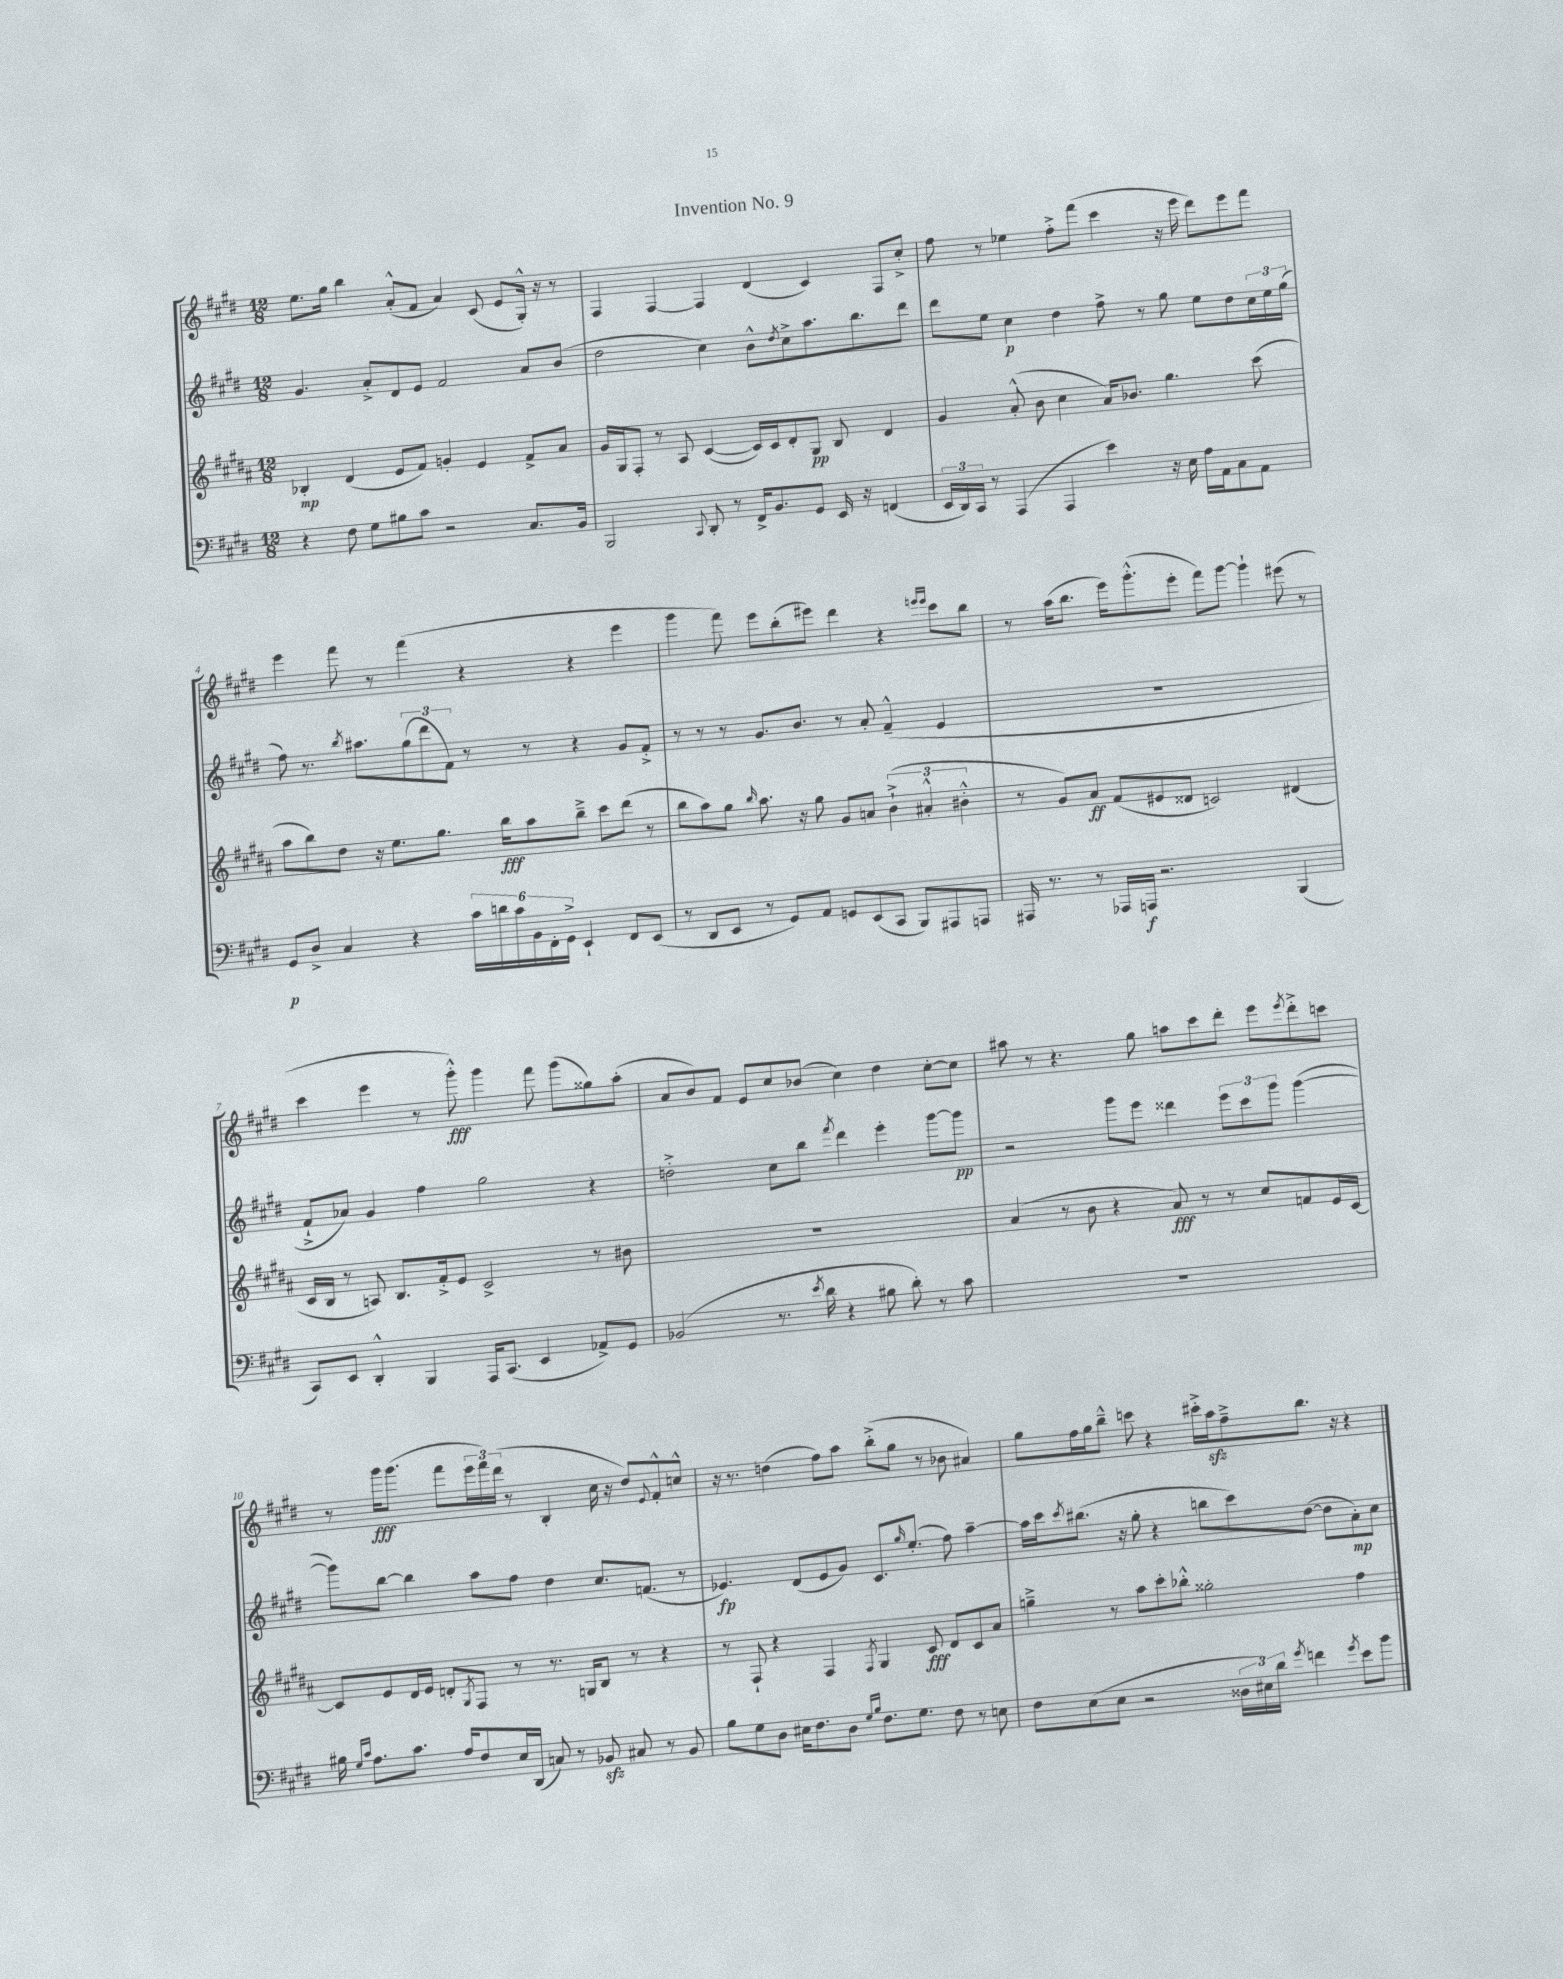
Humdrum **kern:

**kern	**kern	**kern	**kern
*staff4	*staff3	*staff2	*staff1
*clefF4	*clefG2	*clefG2	*clefG2
*k[f#c#g#d#]	*k[f#c#g#d#a#]	*k[f#c#g#d#]	*k[f#c#g#d#]
*M12/8	*M12/8	*M12/8	*M12/8
4r	4B-'	4.g#	8.ee
.	.	.	16gg#
8F#	(4d#	.	4bb
8G#	.	8a'^	.
8B#	8e	8d#	(8a'^^
8c#	8f#)	8e	8f#
2r	4g'	2f#	4a)
.	4e	.	(8c#
.	.	.	8e
8.C#	8f#^	8a	16G#'^^)
.	.	.	16r
.	8a#	(8b	8r
16BB	.	.	.
=	=	=	=
2BBB	16g#	2dd#	4F#
.	16G#	.	.
.	8F#'	.	.
.	8r	.	[4F#
.	8A#	.	.
8qqCC#	.	.	.
8DD#'	([4c#	4cc#)	4F#]
8r	.	.	.
16FF#^	16c#])	8b^^	(4d#
8.BB	16c#	.	.
.	.	8qdd#	.
.	8d#'	8cc#^	.
8GG#	8G#	8.aa	4c#)
16EE	8B	.	.
16r	.	8.bb	.
(4FF	4d#	.	8F#
.	.	8ddd#	8cc#'^
=	=	=	=
24EE	4g#	8ddd#	8ff#
24DD#)	.	.	.
24CC#	.	.	.
8r	.	8ee	8r
(4AAA	(8a#'^^	4cc#	4ee-
.	8b	.	.
4AAA	4cc#	4dd#	8ff#'^
.	.	.	(8fff#
4e)	16a#)	8ff#^	4ccc#
.	8.b-	.	.
.	.	8r	.
16r	4.gg#	8gg#	16r
16E	.	.	16eee
16A	.	8ee	8ddd#)
16AA	.	.	.
8C#	.	8dd#	8eee
8AA	(8ccc#	24cc#	8fff#
.	.	24ee	.
.	.	(24gg#	.
=	=	=	=
8GG#	8aa#	8ff#)	4eee
8D#^	8bb)	8.r	.
4C#	8dd#	.	8fff#
.	.	8qbb	.
.	.	8.aa#	.
.	16r	.	8r
.	8.ee	.	.
4r	.	(12gg#	(4fff#
.	.	12ddd#	.
.	8.gg#	.	.
.	.	12f#)	.
24c#	.	8r	4r
24d	.	.	.
.	16bb	.	.
24c#	.	.	.
24BB	8aa#	8r	.
24FF#'	.	.	.
24GG#^	.	.	.
4EE`	8bb~^	4r	4r
.	8ccc#	.	.
8FF#	(8ddd#	8g#	4eee
(8EE	8r	8f#'^	.
=	=	=	=
8r	8bb	8r	4ggg#
8DD#	8aa#)	8r	.
8EE	8gg#	8r	8fff#)
.	16qqbb	.	.
8r	8.aa#	8.g#	8eee
8GG#)	.	.	(8bb'
.	16r	8.b	.
8AA	8gg#	.	8eee#)
8GG	8g#	8r	4ddd#
(8EE	8a	8a'	.
8CC#	(6b`^	(4f#~^^	4r
8BBB)	.	.	.
.	6a#'^^	.	.
.	.	.	16qqeee
.	.	.	16qqeee
8AAA#	.	4e	8ccc#
.	6b#'^^	.	.
8AAA	.	.	8bb
=	=	=	=
16AAA#	8r	1.r	8r
8.r	.	.	.
.	8g#)	.	(16aa
.	.	.	8.bb
8r	8a#	.	.
16AAA-	(8f#	.	16eee)
16AAA	.	.	(8.ggg#'^^
2.r	8e#	.	.
.	8d##	.	8eee'
.	2c)	.	8fff#)
.	.	.	[8ggg#
.	.	.	4ggg#`]
(4BBB	(4d#	.	(8eee#
.	.	.	8r
=	=	=	=
8CC#)	16c#	8f#`^	4ccc#
.	16B	.	.
8EE	8r	8a-)	.
4DD#'^^	8A)	4g#	4eee
.	8.B	.	.
4BBB	.	4ff#	8r
.	16f#'^	.	.
.	8e	.	8ggg#'^^)
16AAA	2c#^	2gg#	4ggg#
(8.CC#	.	.	.
4EE	.	.	8fff#
.	.	.	(8ggg#
8AA-^)	8r	4r	8gg##)
8GG#	8b#	.	(8aa'
=	=	=	=
(2BB-	1.r	2dd'^	8a
.	.	.	8b)
.	.	.	8f#
.	.	.	8e
8.r	.	8cc#	8cc#
.	.	8bb	(8b-
8qe	.	.	.
16d#	.	.	.
.	.	8qfff#	.
4r	.	4ddd#	4cc#)
8B#	.	4eee'	4dd#
8d#')	.	.	.
8r	.	[8ggg#	[8cc#'
8c#	.	8ggg#]	8cc#]
=	=	=	=
1.r	(4a#	2r	8aa#
.	.	.	8r
.	8r	.	4.r
.	8b	.	.
.	4r	8ggg#	.
.	.	8eee	8gg#
.	8a#)	4ddd##	8aa
.	8r	.	8ccc#
.	8r	12eee	8ddd#'
.	.	12ccc#	.
.	8cc#	.	8eee
.	.	12ggg#	.
.	.	.	8qeee
.	8f	([4ggg#	8ddd#'^
.	16e	.	8ccc
.	[16c#	.	.
=	=	=	=
16B#	8c#]	8ggg#])	8r
16qqG#	.	.	.
16qqc#	.	.	.
8.A	.	.	.
.	8e	[8bb	16ggg#
.	.	.	(8.ggg#
8.c#	16d#	4bb]	.
.	16e	.	.
.	8d'	.	8fff#
16A	.	.	.
.	8qG#	.	.
8F#	8F#	8aa	24eee
.	.	.	24fff#)
.	.	.	(24ddd#
16E	8r	8ff#	8r
(16DD#	.	.	.
8C)	8.r	4dd#	4B'
8r	.	.	.
.	16G	.	.
8BB-	8B	8.cc#	16cc#
.	.	.	16r
8C#	8r	.	8dd#)
.	.	(8.f	.
.	.	.	8qqe
8r	4r	.	8f#'^^
8BB-	.	8r	8cc^^
=	=	=	=
8B	8r	4.e-)	16r
.	.	.	8.r
8G#	8F#`	.	.
8D#	4r	.	(4dd
16E#	.	(8d#	.
8.F#	.	.	.
.	4F#	8e-	8ff#)
8D#	.	8g#)	8aa
16qqG#	.	.	.
16qqB	8qF#	.	.
8.F#	4G#	8.c#	(8bb'^
.	.	.	8gg#
.	.	16qqgg#	.
8.G#	.	(8.ee'	.
.	8c#	.	8r
8F#	8d#	8ff#)	8b-
8r	8c#	[4aa~	4a#)
8E	8a#	.	.
=	=	=	=
8F#	4gg~^	16aa]	8gg#
.	.	16ccc#	.
.	.	8qccc#	.
(8E	.	(8.bb#	16ff#
.	.	.	16gg#
8E	8r	.	8bb~^^
.	.	16r	.
2r	8aa#	8gg#'	8ccc
.	8ccc#'	4r	4r
.	8bb-'^^	.	.
.	2gg##'	8bb	16ccc#'^
.	.	.	16aa
24D##	.	8ccc#)	8ff#~^
24E#)	.	.	.
24d#	.	.	.
8qg#	.	.	.
4f	.	([8dd#	8.bb
.	.	8dd#]	.
.	.	.	16r
8qg#	.	.	.
8e	4ff#	8a')	4r
8b	.	8cc#	.
==	==	==	==
*-	*-	*-	*-
